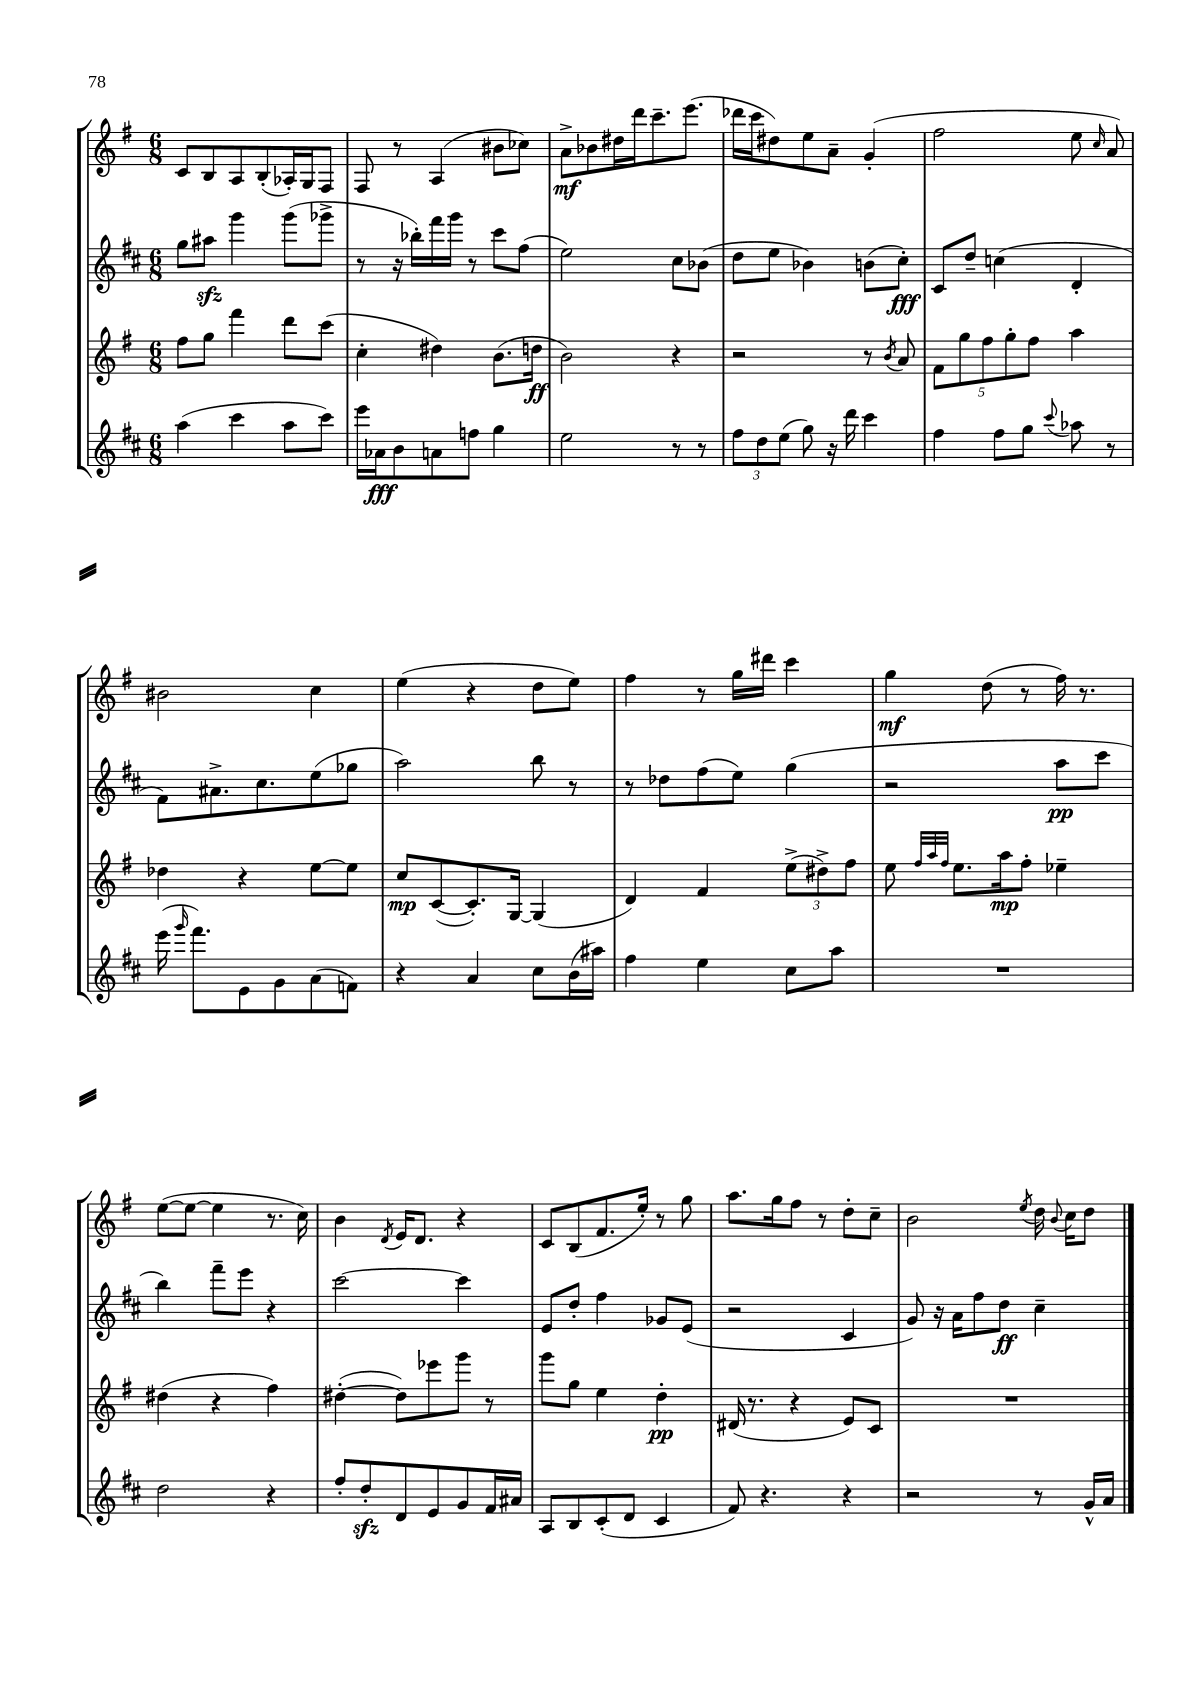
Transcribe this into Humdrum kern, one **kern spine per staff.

**kern	**kern	**kern	**kern
*staff4	*staff3	*staff2	*staff1
*clefG2	*clefG2	*clefG2	*clefG2
*k[f#c#]	*k[f#]	*k[f#c#]	*k[f#]
*M6/8	*M6/8	*M6/8	*M6/8
(4aa	8ff#	8gg	8c
.	8gg	8aa#	8B
4ccc#	4fff#	4ggg	8A
.	.	.	(8B'
8aa	8ddd	(8ggg	16A-')
.	.	.	16G
8ccc#)	(8ccc	8ggg-^	8F#
=	=	=	=
16eee	4cc'	8r	8F#
16a-	.	.	.
8b	.	16r	8r
.	.	16bb-')	.
8a	4dd#)	16fff#	(4A
.	.	16ggg	.
8ff	.	8r	.
4gg	(8.b	8ccc#	8b#
.	.	(8ff#	8cc-)
.	16dd	.	.
=	=	=	=
2ee	2b)	2ee)	8a^
.	.	.	8b-
.	.	.	16dd#
.	.	.	16ddd
.	.	.	8.ccc~
8r	4r	8cc#	.
.	.	.	(8.eee
8r	.	(8b-	.
=	=	=	=
12ff#	2r	8dd	16ddd-
.	.	.	16ccc
12dd	.	.	.
.	.	8ee	8dd#)
(12ee	.	.	.
8gg)	.	4b-)	8ee
16r	.	.	8a~
16ddd	.	.	.
4ccc#	8r	(8b	(4g'
.	8qb	.	.
.	8a	8cc#')	.
=	=	=	=
4ff#	10f#	8c#	2ff#
.	10gg	.	.
.	.	8dd~	.
.	10ff#	.	.
8ff#	.	(4cc	.
.	10gg'	.	.
8gg	.	.	.
.	10ff#	.	.
8qqccc#	.	.	.
8aa-	4aa	4d'	8ee
.	.	.	16qqcc
8r	.	.	8a)
=	=	=	=
(16eee	4dd-	8f#)	2b#
16qqggg	.	.	.
8.fff#)	.	.	.
.	.	8.a#^	.
8e	4r	.	.
.	.	8.cc#	.
8g	.	.	.
(8a	[8ee	(8ee	4cc
8f)	8ee]	8gg-	.
=	=	=	=
4r	8cc	2aa)	(4ee
.	([8c	.	.
4a	8.c'])	.	4r
.	[16G	.	.
8cc#	(4G]	8bb	8dd
(16b	.	8r	8ee)
16aa#)	.	.	.
=	=	=	=
4ff#	4d)	8r	4ff#
.	.	8dd-	.
4ee	4f#	(8ff#	8r
.	.	8ee)	16gg
.	.	.	16ddd#
8cc#	(12ee^	(4gg	4ccc
.	12dd#^)	.	.
8aa	.	.	.
.	12ff#	.	.
=	=	=	=
2.r	8ee	2r	4gg
.	32qqff#	.	.
.	32qqaa	.	.
.	32qqff#	.	.
.	8.ee	.	.
.	.	.	(8dd
.	16aa	.	.
.	8ff#'	.	8r
.	4ee-~	8aa	16ff#)
.	.	.	8.r
.	.	8ccc#	.
=	=	=	=
2dd	(4dd#	4bb)	([8ee
.	.	.	8ee_
.	4r	8fff#~	4ee]
.	.	8eee	.
4r	4ff#)	4r	8.r
.	.	.	16cc)
=	=	=	=
8ff#'	([4dd#'	[2ccc#	4b
8dd'	.	.	.
.	.	.	8qd
8d	8dd#])	.	16e
.	.	.	8.d
8e	8eee-	.	.
8g	8ggg	4ccc#]	4r
16f#	8r	.	.
16a#	.	.	.
=	=	=	=
8A	8ggg	8e	8c
8B	8gg	8dd'	(8B
(8c#'	4ee	4ff#	8.f#
8d	.	.	.
.	.	.	16ee')
4c#	4dd'	8g-	8r
.	.	(8e	8gg
=	=	=	=
8f#)	(16d#	2r	8.aa
.	8.r	.	.
4.r	.	.	.
.	.	.	16gg
.	4r	.	8ff#
.	.	.	8r
4r	8e)	4c#	8dd'
.	8c	.	8cc~
=	=	=	=
2r	2.r	8g)	2b
.	.	16r	.
.	.	16a	.
.	.	8ff#	.
.	.	8dd	.
.	.	.	8qee
8r	.	4cc#~	16dd
.	.	.	8qqb
.	.	.	16cc
16g^^	.	.	8dd
16a	.	.	.
==	==	==	==
*-	*-	*-	*-
